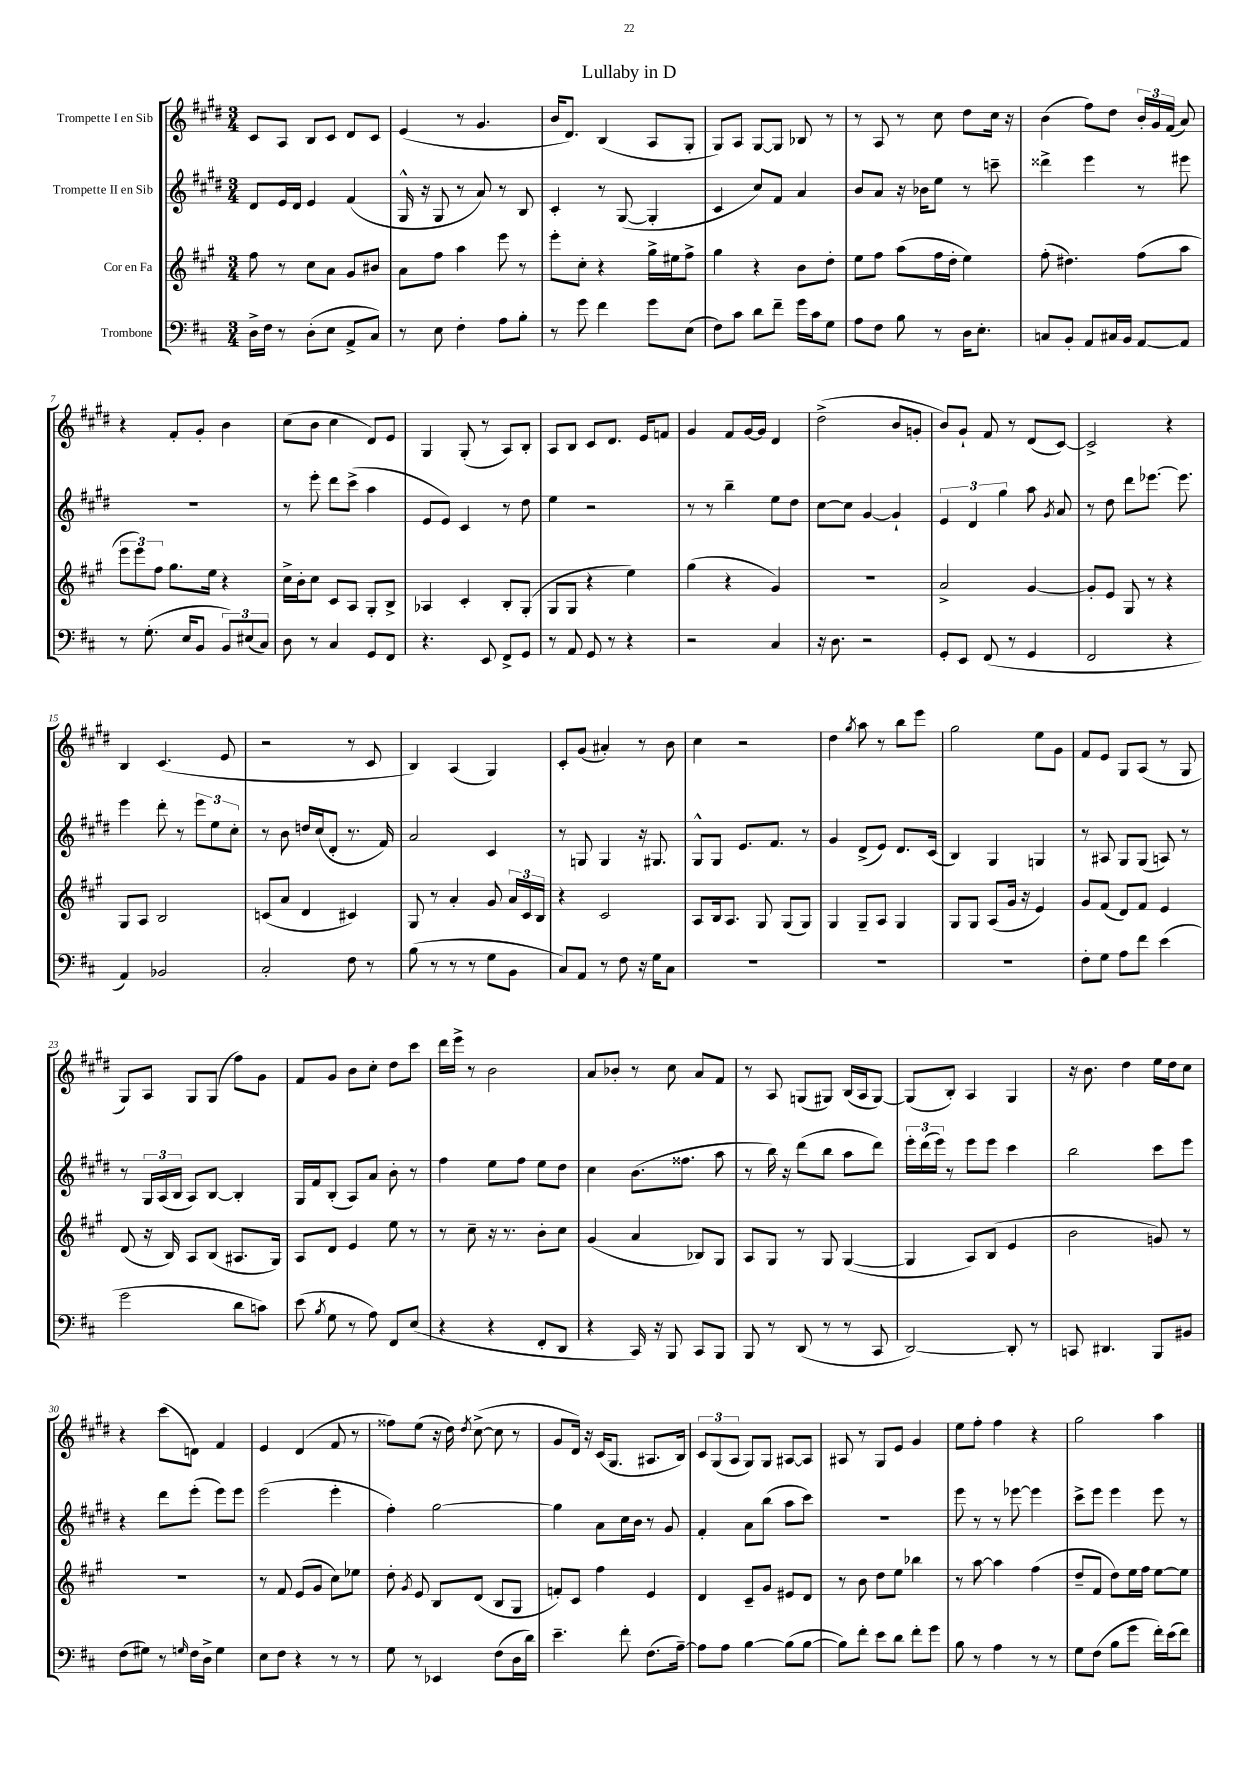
\header { title = "Lullaby in D" }
<<
\new StaffGroup <<
\new Staff = "s0" \with { instrumentName = "Trompette I en Sib" } {
    \clef treble \key e \major \numericTimeSignature \time 3/4
    \autoBeamOff cis'8[ a8] b8[ cis'8] dis'8[ cis'8] |
    e'4( r8 gis'4. |
    b'16[ dis'8.]) b4( a8[ gis8]-. |
    gis8[) a8] gis8[~ gis8] bes8 r8 |
    r8 a8 r8 cis''8 dis''8[ cis''16] r16 |
    b'4( fis''8[) dis''8] \tuplet 3/2 { b'16[-. gis'16 fis'16]( } a'8) |
    r4 fis'8[-. gis'8]-. b'4 |
    cis''8[( b'8] cis''4 dis'8[) e'8] |
    gis4 gis8-.( r8 a8[) b8]-. |
    a8[ b8] cis'8[ dis'8.] e'16[ f'8] |
    gis'4 fis'8[ gis'16~ gis'16] dis'4 |
    dis''2->( b'8[ g'8]-. |
    b'8[) gis'8]-! fis'8 r8 dis'8[( cis'8]~) |
    cis'2-> r4 |
    b4 cis'4.( e'8 |
    r2 r8 cis'8 |
    b4) a4( gis4) |
    cis'8[-. gis'8]( ais'4-.) r8 b'8 |
    cis''4 r2 |
    dis''4 \acciaccatura { gis''8 } a''8 r8 b''8[ e'''8] |
    gis''2 e''8[ gis'8] |
    fis'8[ e'8] gis8[ a8]( r8 gis8 |
    gis8[) a8] gis8[ gis8]( fis''8[) gis'8] |
    fis'8[ gis'8] b'8[ cis''8]-. dis''8[ cis'''8] |
    dis'''16[ e'''16]-> r8 b'2 |
    a'8[ bes'8]-. r8 cis''8 a'8[ fis'8] |
    r8 a8 g8[( gis8]) b16[( a16 gis8]~) |
    gis8[( b8]-.) a4 gis4 |
    r16 b'8. dis''4 e''16[ dis''16 cis''8] |
    r4 cis'''8[( d'8]) fis'4 |
    e'4 dis'4( fis'8 r8 |
    fisis''8[) e''8]( r16 dis''16) \acciaccatura { dis''8 } cis''8~->( cis''8 r8 |
    gis'8[ dis'16]) r16 cis'16[( gis8.] ais8.[ b16]) |
    \tuplet 3/2 { cis'8[ gis8( a8] } gis8[) gis8] ais8[~ ais8] |
    ais8 r8 gis8[ e'8] gis'4 |
    e''8[ fis''8]-. fis''4 r4 |
    gis''2 a''4 \bar "|." |
}
\new Staff = "s1" \with { instrumentName = "Trompette II en Sib" } {
    \clef treble \key e \major \numericTimeSignature \time 3/4
    \autoBeamOff dis'8[ e'16 dis'16] e'4 fis'4( |
    gis16-^ r16 gis8 r8 a'8) r8 b8 |
    cis'4-. r8 gis8~( gis4-. |
    cis'4 cis''8[) fis'8] a'4 |
    b'8[ a'8] r16 bes'16[ e''8] r8 c'''8-- |
    disis'''4-> e'''4 r8 eis'''8 |
    R2. |
    r8 e'''8-. dis'''8[ cis'''8]->( a''4 |
    e'8[ e'8]) cis'4 r8 dis''8 |
    e''4 r2 |
    r8 r8 b''4-- e''8[ dis''8] |
    cis''8[~ cis''8] gis'4~ gis'4-! |
    \tuplet 3/2 { e'4 dis'4 gis''4 } a''8 \acciaccatura { gis'8 } a'8 |
    r8 dis''8 dis'''8[ ees'''8.]~ ees'''8. |
    e'''4 dis'''8-. r8 \tuplet 3/2 { e'''8[ e''8 cis''8]-. } |
    r8 b'8 d''16[ cis''16( dis'8]-. r8. fis'16) |
    a'2 cis'4 |
    r8 g8 g4 r16 gis8. |
    gis8[-^ gis8] e'8.[ fis'8.] r8 |
    gis'4 dis'8[->( e'8]) dis'8.[ cis'16]( |
    b4) gis4 g4 |
    r8 ais8 gis8[ gis8]( a8) r8 |
    r8 \tuplet 3/2 { gis16[ a16( b16] } a8[) b8]~ b4-. |
    gis16[ fis'16 b8]-.( a8[) a'8] b'8-. r8 |
    fis''4 e''8[ fis''8] e''8[ dis''8] |
    cis''4 b'8.[( fisis''8.] a''8 |
    r8 b''16) r16 dis'''8[( b''8] a''8[ dis'''8]) |
    \tuplet 3/2 { e'''16[-. dis'''16( e'''16]) } r8 e'''8[ e'''8] cis'''4 |
    b''2 cis'''8[ e'''8] |
    r4 dis'''8[ e'''8]-.( e'''8[) e'''8] |
    e'''2( e'''4-. |
    fis''4-.) gis''2~ |
    gis''4 a'8[ cis''16 b'16] r8 gis'8 |
    fis'4-. a'8[ b''8]( a''8[ cis'''8]) |
    R2. |
    e'''8 r8 r8 ees'''8~ ees'''4 |
    cis'''8[-> e'''8] e'''4 e'''8 r8 \bar "|." |
}
\new Staff = "s2" \with { instrumentName = "Cor en Fa" } {
    \clef treble \key a \major \numericTimeSignature \time 3/4
    \autoBeamOff fis''8 r8 cis''8[ a'8] gis'8[ bis'8] |
    a'8[ fis''8] a''4 e'''8 r8 |
    e'''8[-. cis''8]-. r4 gis''16[-> eis''16 fis''8]-> |
    gis''4 r4 b'8[ d''8]-. |
    e''8[ fis''8] a''8[( fis''16 d''16]-. e''4) |
    fis''8-.( dis''4.) fis''8[( a''8] |
    \tuplet 3/2 { e'''8[ e'''8) fis''8] } gis''8.[ e''16] r4 |
    cis''16[-> b'16-. cis''8] cis'8[ a8] gis8[-. b8]-> |
    aes4 cis'4-. b8[-. gis8]-.( |
    gis8[ gis8] r4 e''4) |
    gis''4( r4 gis'4) |
    R2. |
    a'2-> gis'4~ |
    gis'8[-. e'8] gis8 r8 r4 |
    gis8[ a8] b2 |
    c'8[( a'8] d'4 cis'4) |
    gis8 r8 a'4-. gis'8 \tuplet 3/2 { a'16[ cis'16 b16] } |
    r4 cis'2 |
    a8[ b16 a8.] gis8 gis8[( gis8]) |
    gis4 gis8[-- a8] gis4 |
    gis8[ gis8] a8[( gis'16] r16 e'4) |
    gis'8[ fis'8]( d'8[) fis'8] e'4 |
    d'8( r16 b16) a8[ b8]( ais8.[ gis16]) |
    a8[ d'8] e'4 e''8 r8 |
    r8 cis''8-- r16 r8. b'8[-. cis''8] |
    gis'4( a'4 bes8[) gis8] |
    a8[ gis8] r8 gis8 gis4~( |
    gis4 a8[) b8]( e'4 |
    b'2 g'8) r8 |
    R2. |
    r8 fis'8 e'8[( gis'8] cis''8[) ees''8] |
    d''8-. \acciaccatura { gis'8 } e'8 b8[ d'8]( b8[ gis8] |
    f'8[-.) cis'8] fis''4 e'4 |
    d'4 cis'8[-- gis'8] eis'8[ d'8] |
    r8 b'8 d''8[ e''8] bes''4 |
    r8 a''8~ a''4 fis''4( |
    d''8[-- fis'8] d''8[) e''16 fis''16] e''8[~ e''8] \bar "|." |
}
\new Staff = "s3" \with { instrumentName = "Trombone" } {
    \clef bass \key d \major \numericTimeSignature \time 3/4
    \autoBeamOff d16[-> fis16] r8 d8[-.( e8] a,8[-> cis8]) |
    r8 e8 fis4-. a8[ b8]-. |
    r8 g'8 fis'4 g'8[ e8]( |
    fis8[) cis'8] d'8[ fis'8]-- g'16[ cis'16 g8] |
    a8[ fis8] b8 r8 d16[ e8.]-. |
    c8[ b,8]-. a,8[ cis16 b,16] a,8[~ a,8] |
    r8 g8.-.( e16[ b,8] \tuplet 3/2 { b,8[) eis8( cis8]) } |
    d8 r8 cis4 g,8[ fis,8] |
    r4. e,8 fis,8[-> g,8] |
    r8 a,8 g,8 r8 r4 |
    r2 cis4 |
    r16 d8. r2 |
    g,8[-. e,8] fis,8( r8 g,4 |
    fis,2 r4 |
    a,4) bes,2 |
    cis2-. fis8 r8 |
    b8( r8 r8 r8 g8[ b,8] |
    cis8[) a,8] r8 fis8 r16 g16[ cis8] |
    R2. |
    R2. |
    R2. |
    fis8[-. g8] a8[ fis'8] e'4( |
    g'2 d'8[ c'8]) |
    e'8( \acciaccatura { b8 } g8 r8 a8) fis,8[ e8]( |
    r4 r4 fis,8[-. d,8] |
    r4 cis,16) r16 b,,8 cis,8[ b,,8] |
    b,,8 r8 d,8( r8 r8 cis,8 |
    d,2~) d,8-. r8 |
    c,8 dis,4. b,,8[ bis,8] |
    fis8[( gis8]) r8 \grace { g16 } fis16[ d16]-> g4 |
    e8[ fis8] r4 r8 r8 |
    g8 r8 ees,4 fis8[( d16 d'16]) |
    e'4.-- fis'8-. fis8.[( a16]~--) |
    a8[ a8] b4~ b8[( b8]~ |
    b8[) fis'8]-. e'8[ d'8] fis'8[-. g'8] |
    b8 r8 a4 r8 r8 |
    g8[ fis8]( b8[ g'8] fis'16[-.) e'16( fis'8]) \bar "|." |
}
>>
>>
